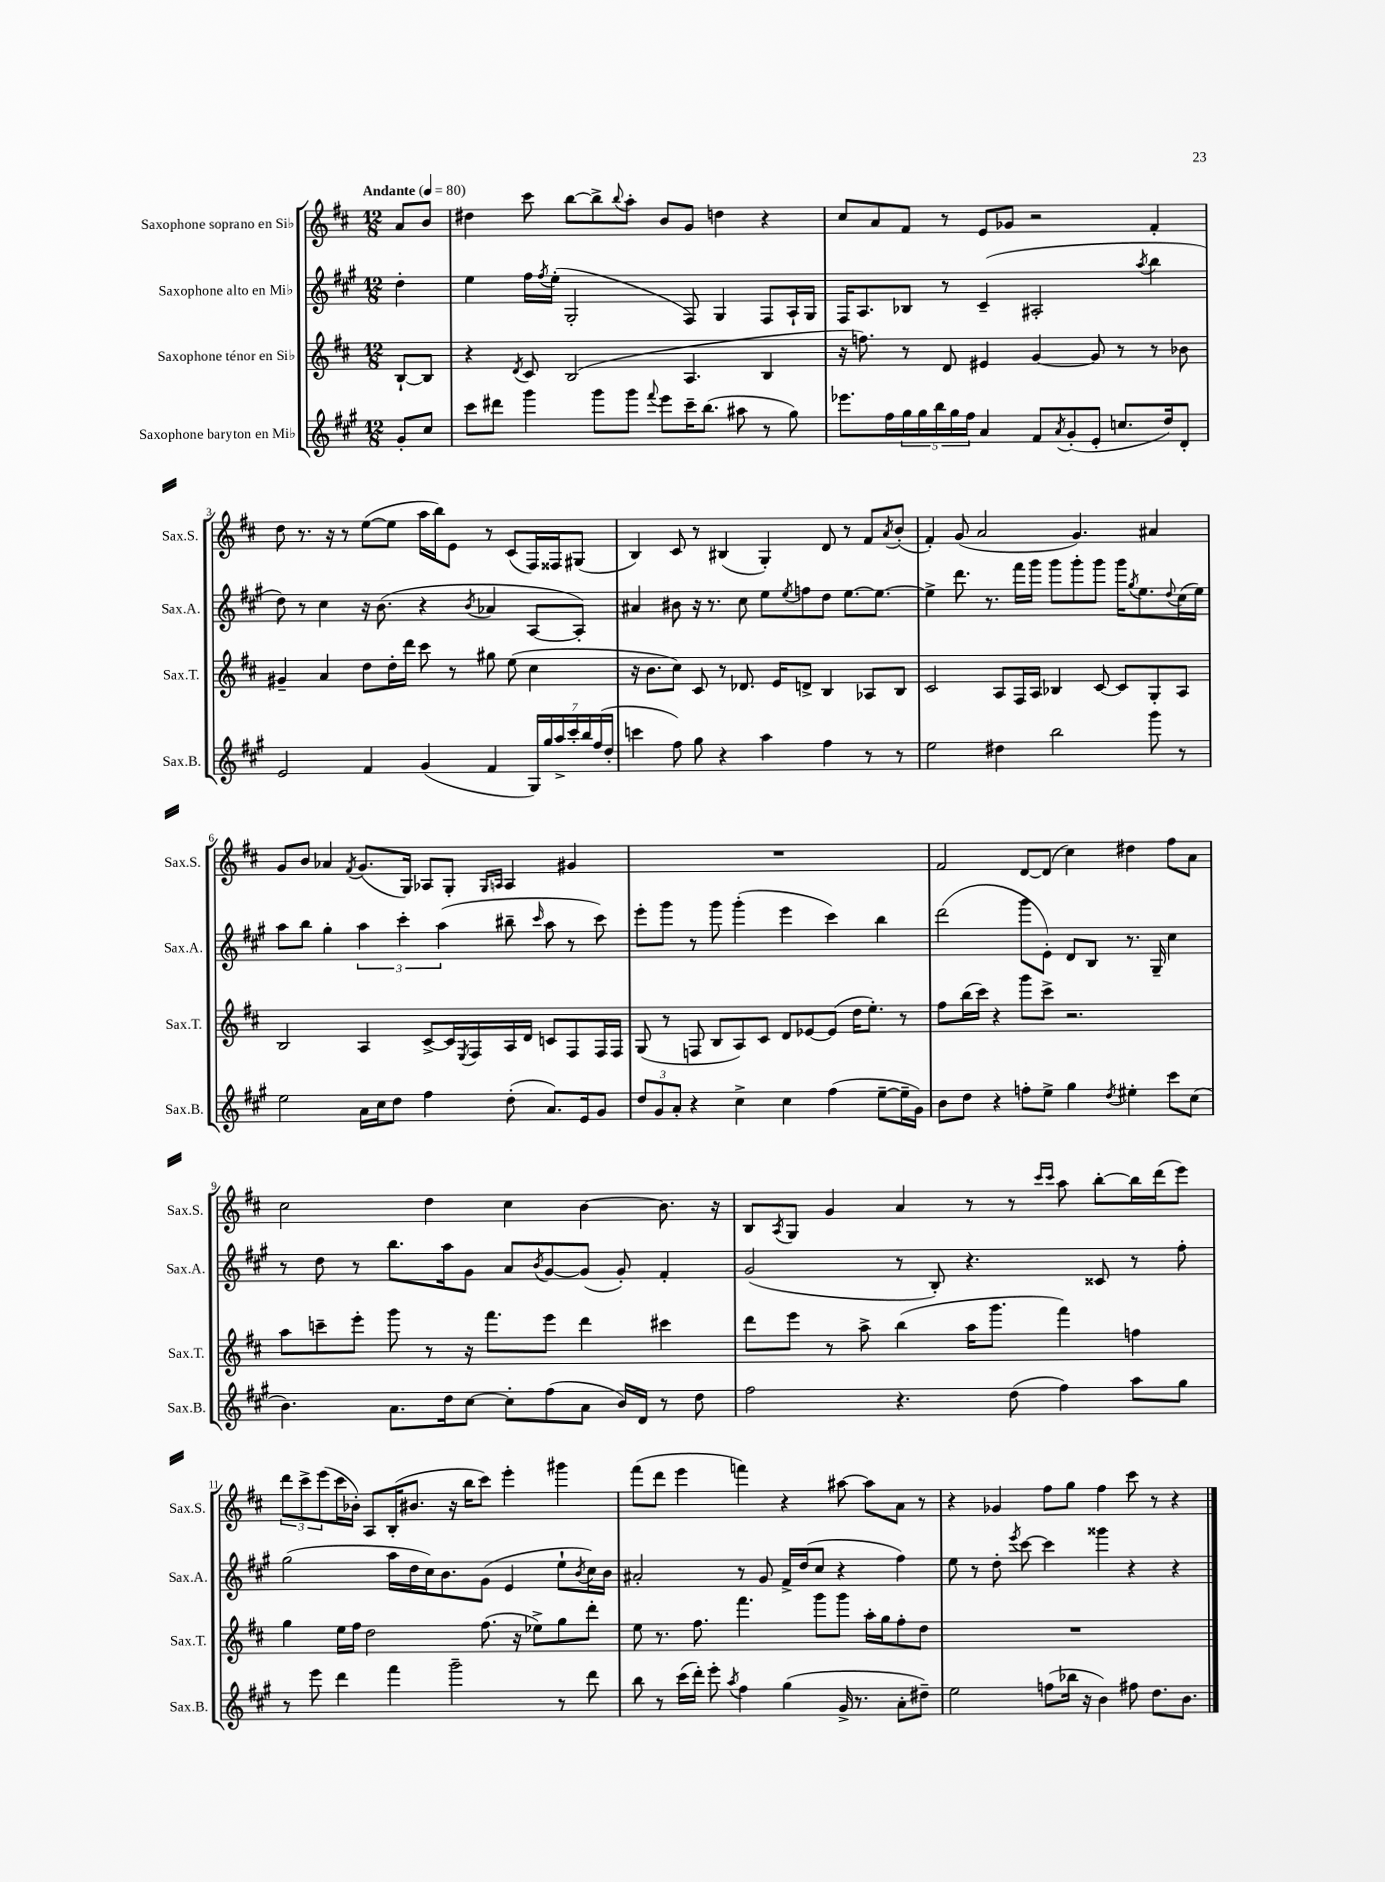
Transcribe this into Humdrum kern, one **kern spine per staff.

**kern	**kern	**kern	**kern
*staff4	*staff3	*staff2	*staff1
*clefG2	*clefG2	*clefG2	*clefG2
*k[f#c#g#]	*k[f#c#]	*k[f#c#g#]	*k[f#c#]
*M12/8	*M12/8	*M12/8	*M12/8
*MM80	*MM80	*MM80	*MM80
8g#'	[8B`	4dd'	8a
8cc#	8B]	.	8b
=	=	=	=
8ccc#	4r	4ee	4dd#
8ddd#	.	.	.
.	8qd	.	.
4ggg#	8c#	16ff#	8ccc#
.	.	8qff#	.
.	.	(16ee'	.
.	(2B	2G#'	[8bb
8ggg#	.	.	8bb^]
.	.	.	8qqbb
8ggg#	.	.	8aa'
8qqfff#	.	.	.
8eee	.	.	8b
16ccc#~	4.A	8F#)	8g
(8.bb	.	.	.
.	.	4G#	4dd
8aa#	.	.	.
8r	4B	8F#	4r
8gg#)	.	16A`	.
.	.	16G#	.
=	=	=	=
8.eee-	16r	16F#	8cc#
.	8.ff)	8.A	.
.	.	.	8a
16ff#	.	.	.
20gg#	8r	8B-	8f#
20gg#	.	.	.
20bb	.	.	.
.	8d	8r	8r
20gg#	.	.	.
20ff#	.	.	.
4a	4e#	(4c#~	8e
.	.	.	8g-
8f#	[4g	2A#'	2r
8qa	.	.	.
(8g#'	.	.	.
8e'	8g]	.	.
8.cc	8r	.	.
.	.	8qaa	.
.	8r	4bb	4f#'
16dd)	.	.	.
8d'	8b-	.	.
=	=	=	=
2e	4g#~	8dd)	8dd
.	.	8r	8.r
.	4a	4cc#	.
.	.	.	16r
.	.	.	8r
4f#	8dd	16r	([8ee
.	.	(8.b	.
.	16dd'	.	8ee]
.	16ddd	.	.
(4g#	8ccc#	4r	16aa
.	.	.	16bb)
.	8r	.	8e
.	.	8qb	.
4f#	8gg#	4a-	8r
.	(8ee	.	(8c#
28G#)	4cc#	[8A	16F#)
28gg#	.	.	.
.	.	.	16F##
28aa^	.	.	.
28ccc#'	.	.	.
.	.	8A'])	(8G#
28bb	.	.	.
(28ff#	.	.	.
28dd'	.	.	.
=	=	=	=
4ccc	16r	4a#	4B)
.	8.b	.	.
8ff#)	8cc#)	8b#	8c#
8gg#	8c#	16r	8r
.	.	8.r	.
4r	8r	.	(4B#
.	8.d-	8cc#	.
4aa	.	8ee	4G')
.	16e	.	.
.	.	8qee	.
.	8d^	8ff	.
4ff#	4B	8dd	8d
.	.	[8.ee	8r
8r	8A-	.	8f#
.	.	8.ee_	.
.	.	.	8qa
8r	8B	.	(8b'
=	=	=	=
2ee	2c#	4ee^]	4f#')
.	.	8.ddd	(8g
.	.	.	2a
.	.	8.r	.
4dd#	8A	.	.
.	16F#	16fff#	.
.	16A	16ggg#	.
2bb	4B-	8ggg#	.
.	.	8ggg#'	4.g)
.	[8c#	8ggg#	.
.	8c#]	16ggg#	.
.	.	8qgg#	.
.	.	8.ee	.
8ggg#	8G'	.	4a#
.	.	8qqdd	.
8r	8A	(16cc#	.
.	.	16ee)	.
=	=	=	=
2ee	2B	8aa	8g
.	.	8bb	8b
.	.	4gg#'	4a-
.	.	.	8qf#
16a	4A	6aa	(8.g
16cc#	.	.	.
8dd	.	.	.
.	.	6ccc#'	.
.	.	.	16G)
4ff#	[8c#^	.	8A-
.	.	(6aa	.
.	16c#]	.	8G'
.	8qE	.	.
.	16F#	.	.
.	.	.	16qqG
.	.	.	16qqA
(8dd'	16A	8bb#~	4A
.	16d	.	.
.	.	16qqccc#	.
8.a)	8c	8aa	.
.	8F#	8r	4g#
16e	.	.	.
8g#	16F#	8ccc#)	.
.	16F#	.	.
=	=	=	=
12dd	(8G	8eee'	1.r
12g#	.	.	.
.	8r	8ggg#	.
12a'	.	.	.
4r	8F	8r	.
.	8B	8ggg#	.
4cc#^	8A)	(4ggg#'	.
.	8c#	.	.
4cc#	8d	4eee	.
.	[8e-	.	.
(4ff#	(8e-]	4ccc#)	.
.	16dd	.	.
.	8.ee')	.	.
[8ee~	.	4bb	.
16ee~]	8r	.	.
16g#)	.	.	.
=	=	=	=
8b	8ff#	(2ddd	2f#
8dd	(16bb	.	.
.	16ccc#)	.	.
4r	4r	.	.
8ff'	8ggg	8ggg#	[8d
8ee^	8ccc#^	8e')	(8d]
4gg#	2.r	8d	4cc#)
.	.	8B	.
8qdd	.	.	.
4ee#'	.	8.r	4dd#
.	.	16G#~	.
8ccc#	.	4cc#	8ff#
(8cc#	.	.	8a
=	=	=	=
4.b)	8aa	8r	2cc#
.	8ccc~	8dd	.
.	8eee'	8r	.
8.a	8ggg	8.bb	.
.	8r	.	4dd
16dd	.	16aa	.
[8cc#	16r	8g#	.
.	8.fff#	.	.
8cc#']	.	8a	4cc#
.	.	8qb	.
(8ff#	8eee	[8g#	.
8a	4ddd	(8g#]	[4b
16b)	.	8g#')	.
16d	.	.	.
8r	4ccc#	4f#'	8.b]
8dd	.	.	.
.	.	.	16r
=	=	=	=
2ff#	8ddd	(2g#	8B
.	.	.	8qA
.	8eee	.	8G
.	8r	.	4g
.	8aa^	.	.
4.r	(4bb	8r	4a
.	.	8B')	.
.	16aa	4.r	8r
.	8.ggg	.	.
(8dd	.	.	8r
.	.	.	16qqccc#
.	.	.	16qqccc#
4ff#)	4fff#)	.	8aa
.	.	8c##	[8bb'
8aa	4ff	8r	16bb]
.	.	.	(16ddd
8gg#	.	8ff#'	8eee)
=	=	=	=
8r	4gg	(2gg#	12ddd
.	.	.	12ccc#^
8eee	.	.	.
.	.	.	(12eee
4ddd	16ee	.	16ccc#
.	16ff#	.	16b-')
.	2dd	.	8A
4fff#	.	16aa	(16B'
.	.	16dd	8.b#
.	.	16cc#)	.
.	.	8.b	.
2ggg#~	.	.	16r
.	.	.	16bb
.	(8.ff#	(8g#	8ccc#)
.	.	4e	4eee'
.	16r	.	.
.	8ee-^)	.	.
8r	8gg	8ee`	4ggg#
.	.	8qb	.
8ddd	8ddd'	16cc#)	.
.	.	16b	.
=	=	=	=
8bb	8ee	2a#'	(8fff#
8r	8.r	.	8ddd
(16ccc#	.	.	4eee
16ddd')	8.ff#	.	.
8eee'	.	.	.
8qaa	.	.	.
4ff#	4.fff#	8r	4fff)
.	.	8g#	.
(4gg#	.	16f#^	4r
.	.	(16dd	.
.	8ggg	8cc#	.
16g#^	8ggg	4r	[8aa#
8.r	.	.	.
.	16aa'	.	8aa#]
.	16gg	.	.
8a'	8ff#'	4ff#)	8a
8dd#~)	8dd	.	8r
=	=	=	=
2ee	1.r	8ee	4r
.	.	8r	.
.	.	8dd'	4g-
.	.	8qeee	.
.	.	[8ccc#	.
(8ff	.	4ccc#]	8ff#
16bb-	.	.	8gg
16r	.	.	.
4b)	.	4ggg##	4ff#
8ff#	.	4r	8ccc#
8.dd	.	.	8r
.	.	4r	4r
8.b	.	.	.
==	==	==	==
*-	*-	*-	*-
